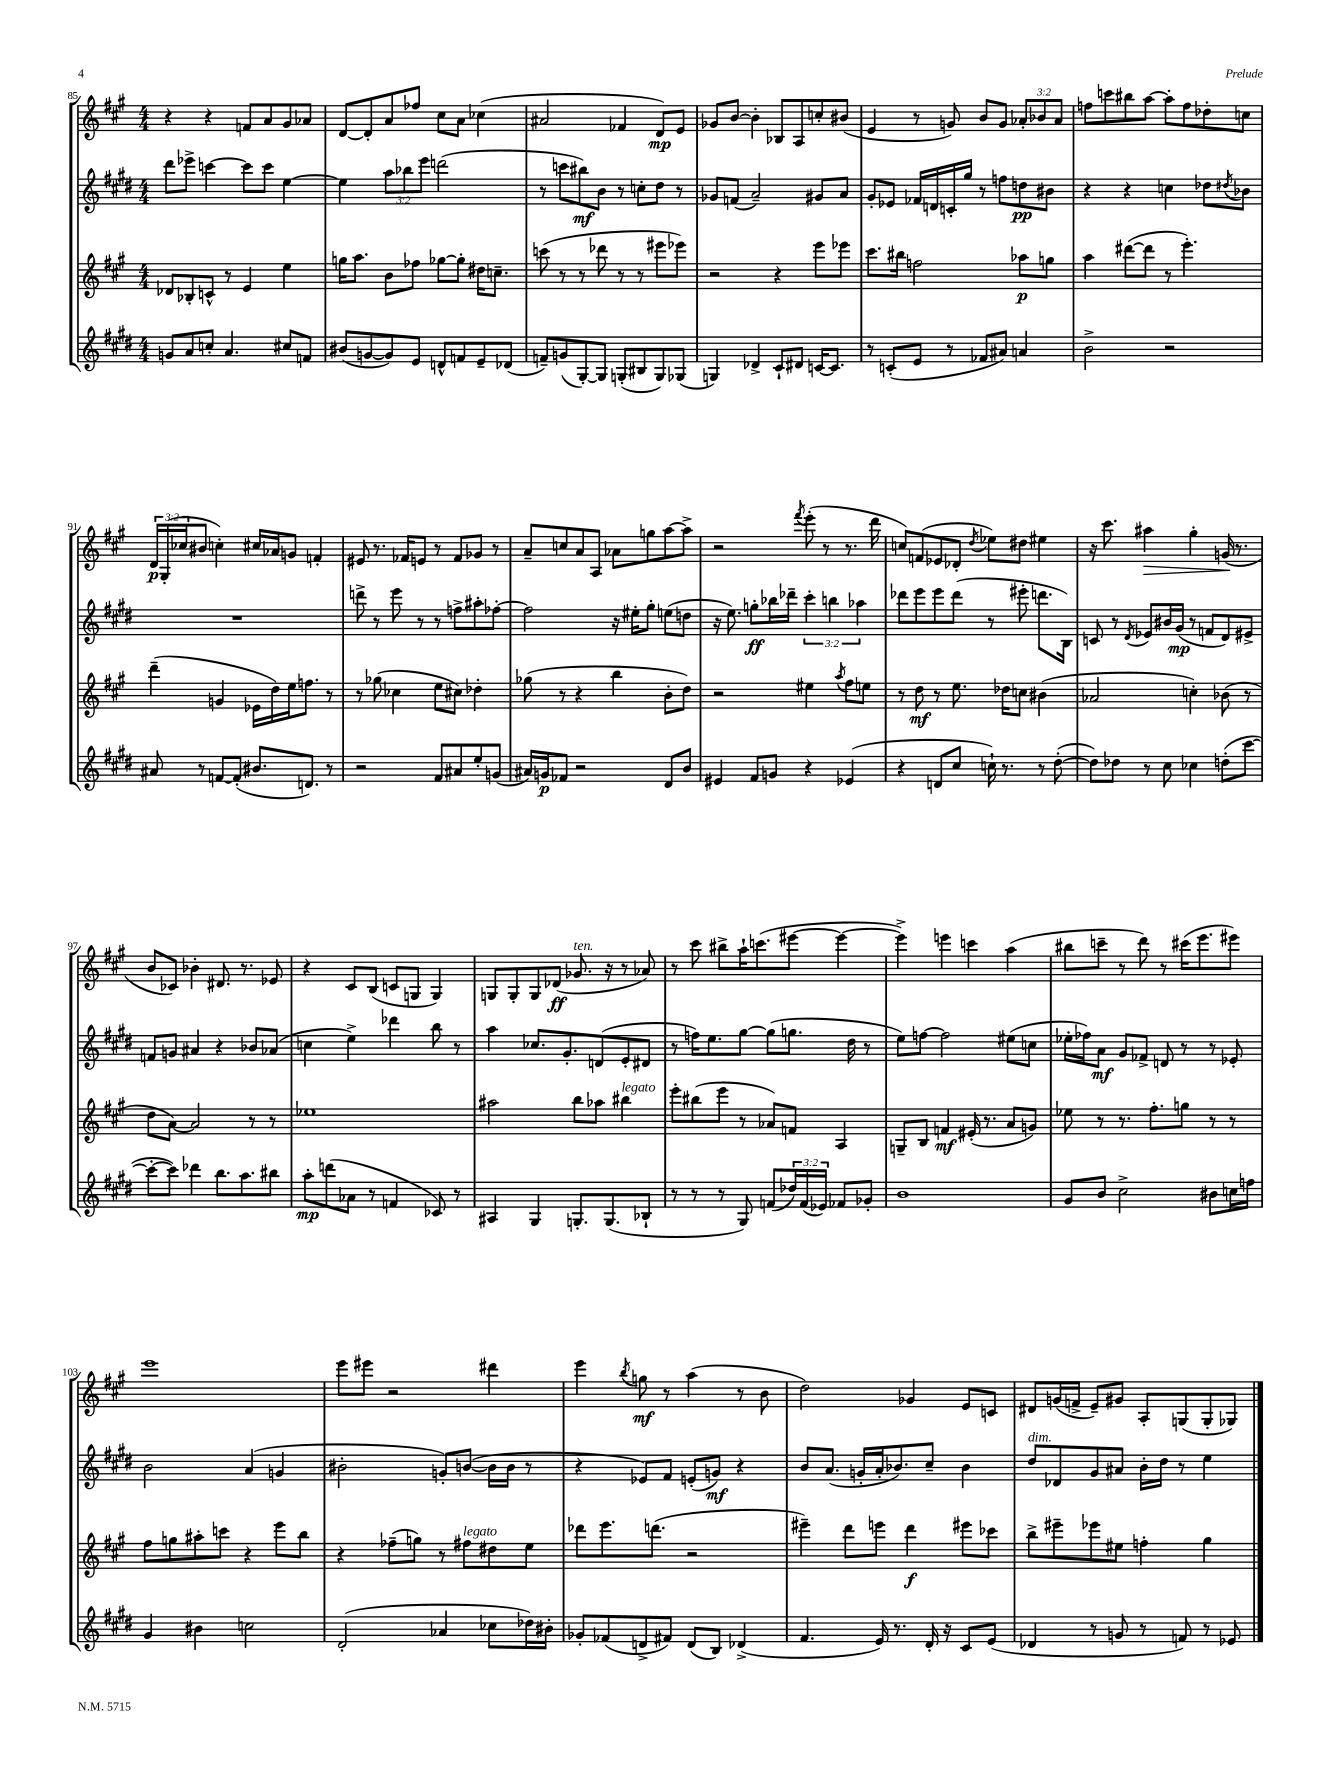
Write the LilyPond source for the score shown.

<<
\new StaffGroup <<
\new Staff = "s0" {
    \clef treble \key a \major \numericTimeSignature \time 4/4 \override Staff.TupletNumber.text = #tuplet-number::calc-fraction-text
    r4 r4 f'8 a'8 gis'8 aes'8 |
    d'8~ d'8-. a'8 fes''8 cis''8 a'8 ces''4( |
    ais'2 fes'4 d'8\mp) e'8 |
    ges'8 b'8~ b'4-. bes8 a8 c''8-. bis'8( |
    e'4 r8 g'8) b'8 g'8 \tuplet 3/2 { aes'8-. bes'8 aes'8 } |
    f''8 c'''8 bis''8 a''8~ a''8-. f''8 des''8-. c''8 |
    \tuplet 3/2 { d'16\p gis16-.( ces''16 } bis'8 c''4-.) cis''16 aes'16 g'8 f'4-. |
    eis'8 r8. fes'16 e'8 r8 fes'8 ges'8 r8 |
    a'8-- c''8 a'8 a8 aes'8 g''8 a''8~ a''8-> |
    r2 \acciaccatura { fis'''8 } e'''8-.( r8 r8. d'''16 |
    c''8) f'8( ees'8 des'8-. \acciaccatura { d''8 } ees''8) dis''8 eis''4 |
    r16 cis'''8. ais''4\> gis''4-. g'16\!( r8. |
    b'8 ces'8) bes'4-. dis'8. r8. ees'8 |
    r4 cis'8 b8( c'8 g8 g4) |
    g8 g8-. g8 des'8\ff( ges'8.^\markup { \italic "ten." } r16 r8 aes'8) |
    r8 cis'''8 bis''8-> a''16-! c'''8.( eis'''8~ eis'''4~ |
    eis'''4->) e'''4 c'''4 a''4( |
    bis''8 c'''8-- r8 d'''8) r8 cis'''16( e'''8. eis'''8) |
    e'''1 |
    e'''8 eis'''8 r2 dis'''4 |
    e'''4 \acciaccatura { b''8 } g''8\mf r8 a''4( r8 b'8 |
    d''2) ges'4 e'8 c'8 |
    dis'8 g'16( f'16-> e'8--) gis'8 a8-. g8( g8-. ges8) \bar "|." |
}
\new Staff = "s1" {
    \clef treble \key e \major \numericTimeSignature \time 4/4 \override Staff.TupletNumber.text = #tuplet-number::calc-fraction-text
    dis'''8 ees'''8-> c'''4~ c'''8 c'''8 e''4~ |
    e''4 \tuplet 3/2 { a''8 bes''8 e'''8 } d'''2( |
    r8 c'''8 bis''8\mf) b'8 r8 c''8-. dis''8 r8 |
    ges'8 f'8( a'2--) gis'8 a'8 |
    gis'8-. ees'8 fes'16 d'16 c'16-. gis''16 r8 f''8 d''8\pp bis'8 |
    r4 r4 c''4 des''8 \acciaccatura { dis''8 } bes'8 |
    R1 |
    d'''8-> r8 e'''8 r8 r8 f''8-> ais''8-. fes''8~-. |
    fes''2 r16 eis''16-. gis''8-. e''8( d''8 |
    r16 e''8.) g''8-.\ff bes''16 des'''16-- \tuplet 3/2 { cis'''4-. b''4 aes''4 } |
    des'''8 e'''8 e'''8 des'''8( r8 eis'''8-. d'''8. b16) |
    c'8 r8 \acciaccatura { dis'8 } ees'8 bis'16 gis'16\mp( r8 f'8 dis'8) eis'8-> |
    f'8 g'8 ais'4 r4 bes'8 aes'8( |
    c''4 e''4->) des'''4 b''8 r8 |
    a''4 ces''8. gis'8.-. d'8( e'8-. dis'8 |
    r8 f''16) e''8. gis''8~ gis''8( g''8. dis''16 r8 |
    e''8) f''8~ f''2 eis''8( c''8 |
    ees''16-. fes''16) a'8\mf gis'8 fes'8-> d'8 r8 r8 ees'8-. |
    b'2 a'4( g'4 |
    bis'2-. g'8-.) b'8~( b'16 b'16 r8 |
    r4 ees'8) fis'8 e'8-.( g'8\mf) r4 |
    b'8 a'8.( g'16-. a'16-. bes'8.) cis''8-- bes'4 |
    dis''8^\markup { \italic "dim." } des'8 gis'8 ais'8 b'16-. dis''16 r8 e''4 \bar "|." |
}
\new Staff = "s2" {
    \clef treble \key a \major \numericTimeSignature \time 4/4
    des'8 bes8-. c'8-^ r8 e'4 e''4 |
    g''16 a''8. b'8 fes''8 ges''8~ ges''8-. dis''16 c''8.-- |
    c'''8( r8 r8 des'''8 r8 r8 eis'''8 ees'''8) |
    r2 r4 e'''8 ees'''8 |
    cis'''8. bis''16 f''2 aes''8\p g''8 |
    a''4 dis'''8~( dis'''8 r8 e'''4.-.) |
    d'''4--( g'4 ees'16 d''16) e''16 f''8. r8 |
    r8 ges''8( ces''4 e''8 cis''8) des''4-. |
    ges''8( r8 r4 b''4 b'8-. d''8) |
    r2 eis''4 \acciaccatura { a''8 } fis''8 e''8 |
    r8 d''8\mf r8 e''8. des''16 c''8 bis'4( |
    aes'2 c''4-.) bes'8( r8 |
    d''8 a'8~) a'2 r8 r8 |
    ees''1 |
    ais''2 b''8 aes''8 bis''4^\markup { \italic "legato" } |
    e'''8-. bis''8( e'''8 r8 aes'8) f'8 a4 |
    g8-- b8 f'4\mf eis'16-.( r8. a'8 g'8) |
    ees''8 r8 r8. fis''8.-. g''8 r8 r8 |
    fis''8 g''8 ais''8-. c'''8 r4 e'''8 b''8 |
    r4 fes''8--( g''8) r8 fis''8^\markup { \italic "legato" } dis''8 e''8 |
    des'''8 e'''8. d'''8.( r2 |
    eis'''4--) d'''8 e'''8 d'''4\f eis'''8 ces'''8 |
    b''8-> eis'''8-- ees'''8 eis''8 f''4-. gis''4 \bar "|." |
}
\new Staff = "s3" {
    \clef treble \key e \major \numericTimeSignature \time 4/4 \override Staff.TupletNumber.text = #tuplet-number::calc-fraction-text
    g'8 a'8 c''8-. a'4. cis''8 f'8 |
    bis'8( g'8~ g'8) e'8 d'8-^ f'8 e'8-- des'8( |
    f'8--) g'8( gis8~-.) gis8 g8-.( bis8 g8) ges8( |
    g4) des'4-> cis'8-! dis'8 c'16~ c'8. |
    r8 c'8-.( e'8 r8 fes'8 ais'8) a'4 |
    b'2-> r2 |
    ais'8 r8 f'8~ f'8-.( bis'8. d'8.) r8 |
    r2 fis'8 ais'8 e''8-. g'8( |
    ais'16) g'16\p fes'8 r2 dis'8 b'8 |
    eis'4 fis'8 g'8 r4 ees'4( |
    r4 d'8 cis''8 c''16-!) r8. r8 dis''8~-.( |
    dis''8) des''8 r8 cis''8 ces''4 d''8-.( cis'''8~ |
    cis'''8~-. cis'''8) des'''4 b''8. a''8. bis''8 |
    a''8-.\mp d'''8( aes'8 r8 f'4 ces'8) r8 |
    ais4 gis4 g8.-. g8.( bes8-! |
    r8 r8 r8 gis8) f'8( \tuplet 3/2 { des''16) f'16( ees'16) } fes'8 ges'8-. |
    b'1 |
    gis'8 b'8 cis''2-> bis'8 c''16 f''16 |
    gis'4 bis'4 c''2 |
    dis'2-.( aes'4 ces''8 des''16) bis'16-. |
    ges'8-. fes'8( d'8-> fis'8) d'8( b8) des'4->( |
    fis'4. e'16) r8. dis'16-. r16 cis'8 e'8( |
    des'4 r8 g'8 r8 f'8) r8 ees'8 \bar "|." |
}
>>
>>
\layout { \context { \Score currentBarNumber = #85 } }
